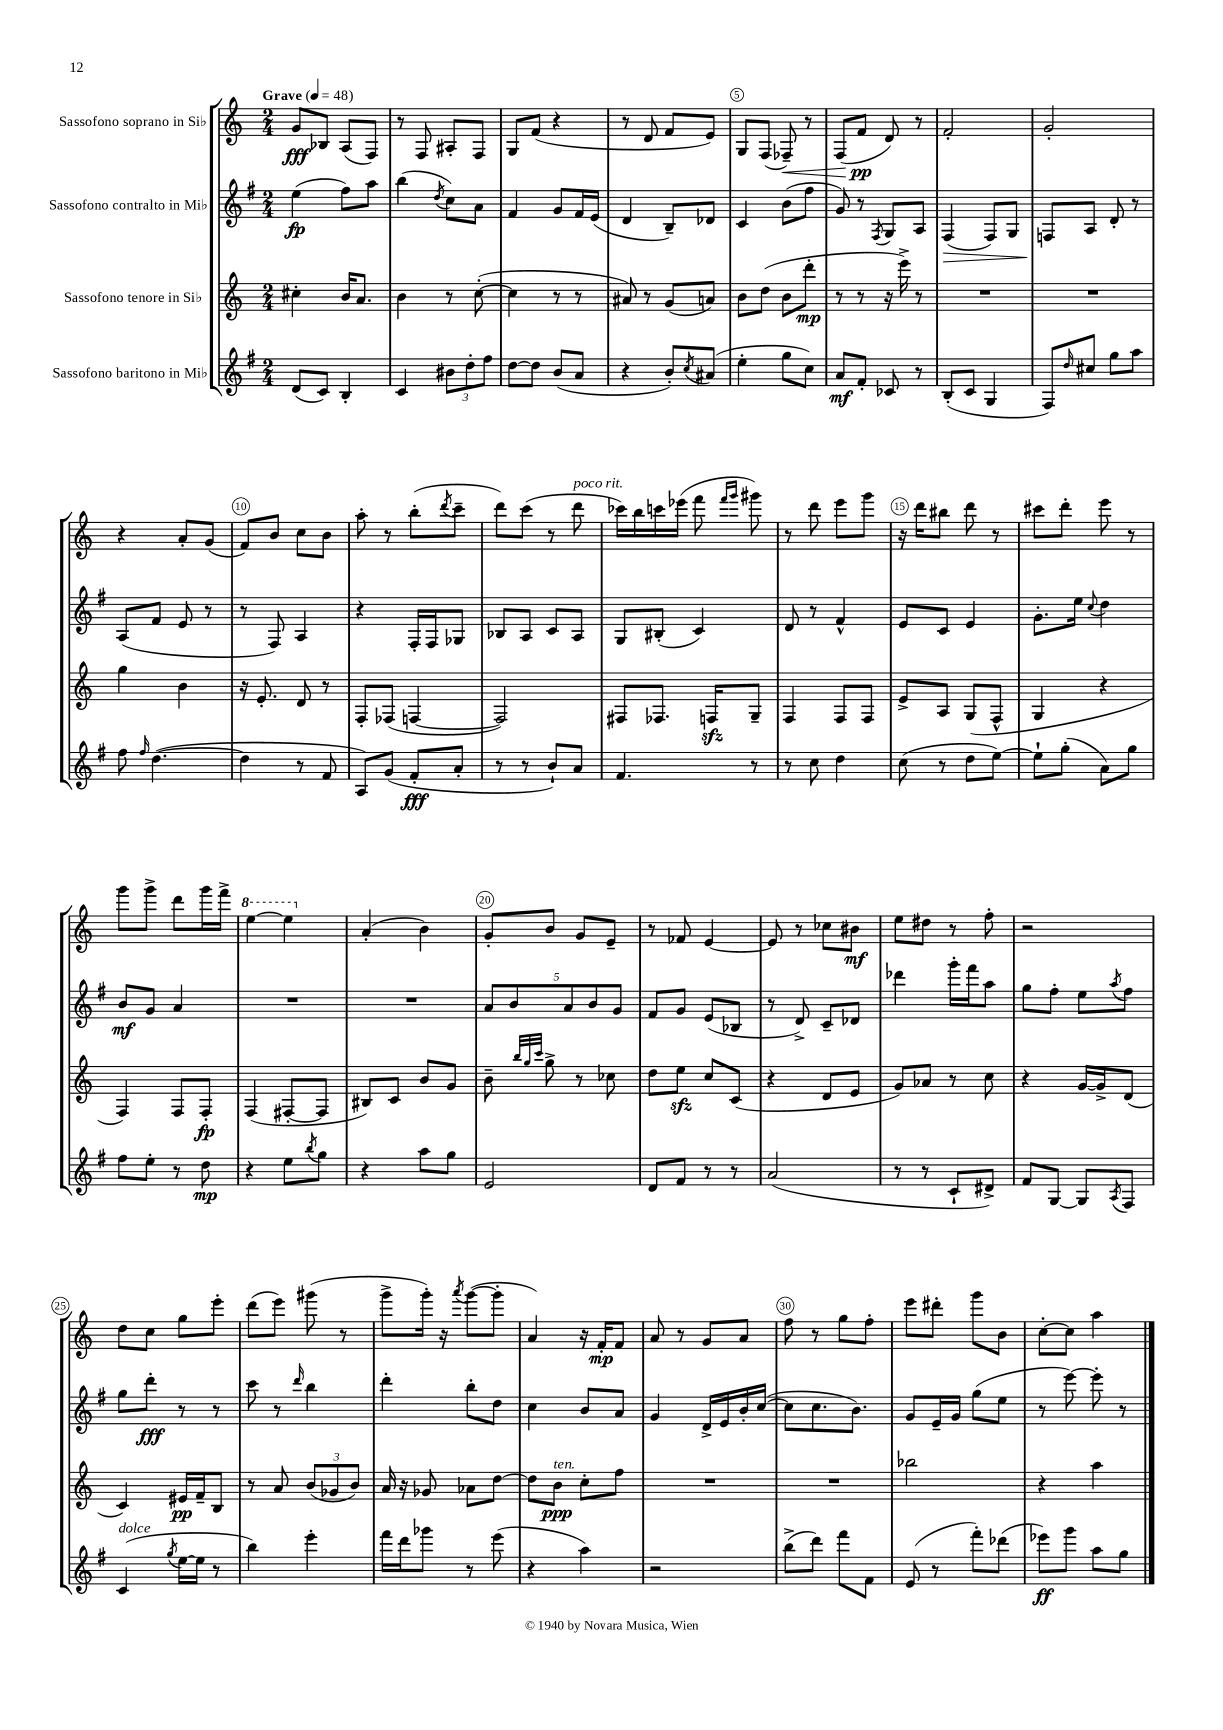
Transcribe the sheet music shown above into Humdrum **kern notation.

**kern	**kern	**kern	**kern
*staff4	*staff3	*staff2	*staff1
*clefG2	*clefG2	*clefG2	*clefG2
*k[f#]	*k[]	*k[f#]	*k[]
*M2/4	*M2/4	*M2/4	*M2/4
*MM48	*MM48	*MM48	*MM48
(8d	4cc#'	(4ee	8g
8c)	.	.	8B-
4B'	16b	8ff#)	(8A
.	8.a	.	.
.	.	8aa	8F)
=	=	=	=
4c	4b	(4bb	8r
.	.	.	8F
.	.	8qdd	.
12b#	8r	8cc)	8A#'
12dd'	.	.	.
.	([8cc'	8a	8F
12ff#	.	.	.
=	=	=	=
[8dd	4cc]	4f#	8G
8dd]	.	.	(8f
(8b	8r	8g	4r
8a	8r	16f#	.
.	.	(16e	.
=	=	=	=
4r	8a#)	4d	8r
.	8r	.	8d
8b')	(8g	8B~)	8f
8qcc	.	.	.
(8a#	8a)	8d-	8e)
=	=	=	=
4ee'	8b	4c	8G
.	(8dd	.	(8F
8gg	8b	(8b	8F-~)
8cc)	8ddd'	8ff#	8r
=	=	=	=
8a	8r	8g)	(8F
8f#'	8r	8r	8f
.	.	8qF#	.
8c-	16r	8G	8d)
.	16eee^)	.	.
8r	8r	8A	8r
=	=	=	=
(8B'	2r	(4F#	2f'
8c	.	.	.
4G	.	8F#)	.
.	.	8G	.
=	=	=	=
8F#)	2r	8F	2g'
16qqdd	.	.	.
8cc#	.	8A	.
8gg	.	8d'	.
8aa	.	8r	.
=	=	=	=
8ff#	4gg	(8A	4r
16qqff#	.	.	.
([4.dd	.	8f#	.
.	4b	8e	8a'
.	.	8r	(8g
=	=	=	=
4dd]	16r	8r	8f)
.	8.e'	.	.
.	.	8F#)	8b
8r	8d	4A	8cc
8f#	8r	.	8b
=	=	=	=
8A)	8F'	4r	8aa'
(8g	(8F-	.	8r
8f#'	[4F	16F#'	(8bb'
.	.	16F#	.
.	.	.	8qddd
8a'	.	8G-	8ccc~
=	=	=	=
8r	2F])	8B-	8ddd)
8r	.	8A	(8ccc
8b`)	.	8c	8r
8a	.	8A	8ddd
=	=	=	=
4.f#	8F#	8G	16ccc-)
.	.	.	16bb
.	8.F-	(8B#'	16ccc
.	.	.	(16eee-
.	.	4c)	8fff
.	16F	.	.
.	.	.	16qqfff
.	.	.	16qqggg
8r	8G~	.	8ggg#)
=	=	=	=
8r	4F	8d	8r
8cc	.	8r	8ddd
4dd	8F	4f#^^	8eee
.	8F	.	8ggg
=	=	=	=
(8cc	8e^	8e	16r
.	.	.	16ddd
8r	8A	8c	8bb#
8dd	(8G	4e	8ddd
[8ee)	8F^^	.	8r
=	=	=	=
8ee`]	4G	8.g'	8ccc#
(8gg'	.	.	8ddd'
.	.	16ee	.
.	.	8qqcc	.
8a)	4r	4dd	8eee
8gg	.	.	8r
=	=	=	=
8ff#	4F)	8b	8ggg
8ee'	.	8g	8ggg^
8r	8F	4a	8ddd
8dd	8F'	.	16ggg
.	.	.	16fff^
=	=	=	=
4r	(4F	2r	[4eee
8ee	[8F#'	.	4eee]
8qbb	.	.	.
8gg	8F#]	.	.
=	=	=	=
4r	8B#)	2r	(4a'
.	8c	.	.
8aa	8b	.	4b)
8gg	8g	.	.
=	=	=	=
2e	8b~	10a	8g'
.	.	10b	.
.	32qqbb	.	.
.	32qqgg	.	.
.	32qqccc	.	.
.	8gg^	.	8b
.	.	10a	.
.	8r	.	8g
.	.	10b	.
.	8cc-	.	8e~
.	.	10g	.
=	=	=	=
8d	8dd	8f#	8r
8f#	8ee	8g	8f-
8r	8cc	(8e	[4e
8r	(8c	8B-	.
=	=	=	=
(2a	4r	8r	8e]
.	.	8d^)	8r
.	8d	8c~	8cc-
.	8e	8d-	8b#
=	=	=	=
8r	8g)	4ddd-	8ee
8r	8a-	.	8dd#
8c`	8r	16ggg'	8r
.	.	16fff#	.
8d#^)	8cc	8aa	8ff'
=	=	=	=
8f#	4r	8gg	2r
[8G	.	8ff#'	.
8G]	[16g	8ee	.
.	16g^]	.	.
8qA	.	8qaa	.
8F#	(8d	8ff#	.
=	=	=	=
(4c	4c)	8gg	8dd
.	.	8ddd'	8cc
8qgg	.	.	.
[16ee	16e#	8r	8gg
16ee]	16f~	.	.
8r	8B	8r	8eee'
=	=	=	=
4bb)	8r	8ccc	(8ddd
.	8a	8r	8eee)
.	.	16qqddd	.
4eee'	(12b	4bb	(8ggg#
.	12g-	.	.
.	.	.	8r
.	12b)	.	.
=	=	=	=
16fff#	16a	4ddd'	8ggg^
16ddd	16r	.	.
8ggg-	8g-	.	16ggg')
.	.	.	16r
.	.	.	8qaaa
8r	8a-	8bb'	([8ggg
(8eee	[8dd	8dd	8ggg']
=	=	=	=
4r	8dd]	4cc	4a)
.	8b	.	.
4aa)	8cc'	8b	16r
.	.	.	16f'
.	8ff	8a	8f
=	=	=	=
2r	2r	4g	8a
.	.	.	8r
.	.	16d^	8g
.	.	16e	.
.	.	16b'	8a
.	.	([16cc	.
=	=	=	=
(8bb^	2r	8cc]	8ff
8ddd)	.	8.cc	8r
8fff#	.	.	8gg
.	.	8.b)	.
8f#	.	.	8ff'
=	=	=	=
(8e	2bb-	8g	8eee
8r	.	16e~	8ddd#'
.	.	16g	.
8fff#')	.	(8gg	8ggg
(8ddd-	.	8ee	8b
=	=	=	=
8eee-)	4r	8r	[8cc'
8ggg	.	[8eee)	8cc]
8aa	4aa	8eee']	4aa
8gg	.	8r	.
==	==	==	==
*-	*-	*-	*-
